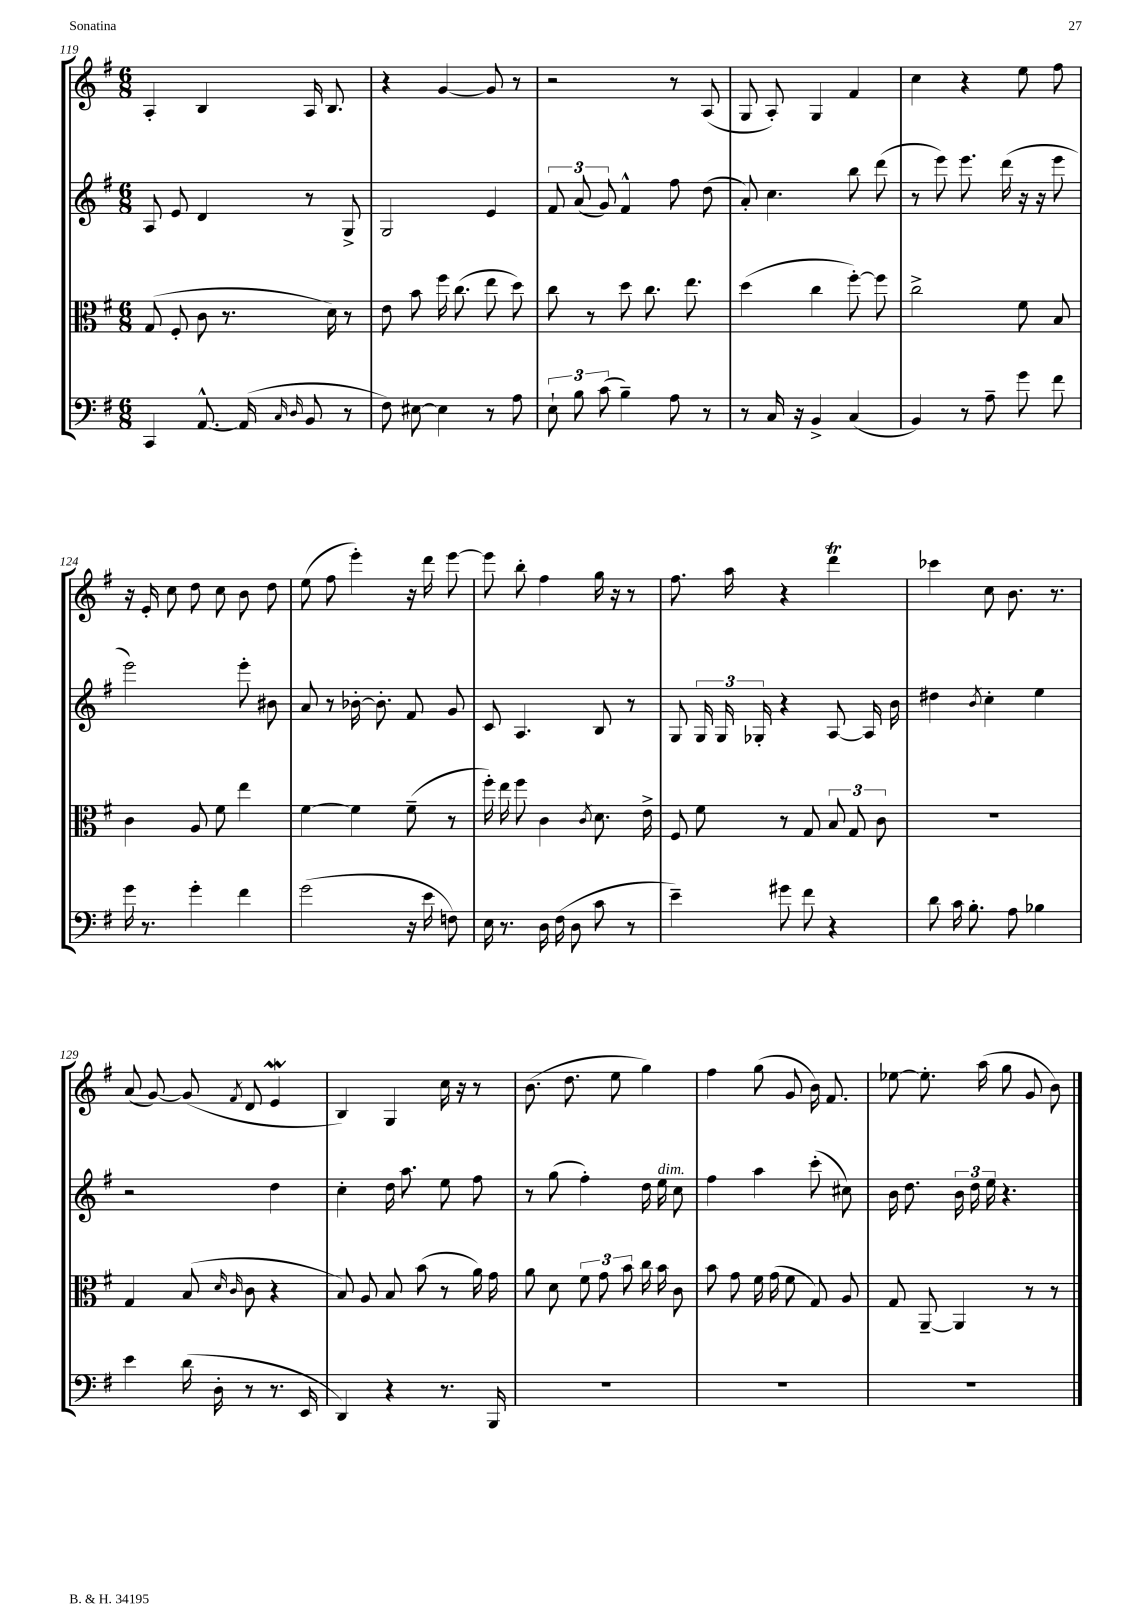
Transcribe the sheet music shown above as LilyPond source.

<<
\new StaffGroup <<
\new Staff = "s0" {
    \clef treble \key g \major \numericTimeSignature \time 6/8
    \autoBeamOff a4-. b4 a16 b8. |
    r4 g'4~ g'8 r8 |
    r2 r8 a8( |
    g8 a8-.) g4 fis'4 |
    c''4 r4 e''8 fis''8 |
    r16 e'16-. c''8 d''8 c''8 b'8 d''8 |
    e''8( fis''8 e'''4-.) r16 d'''16 e'''8~ |
    e'''8 b''8-. fis''4 g''16 r16 r8 |
    fis''8. a''16 r4 d'''4\trill |
    ces'''4 c''8 b'8. r8. |
    a'8( g'8~) g'8( \acciaccatura { fis'8 } d'8 e'4\mordent |
    b4) g4 c''16 r16 r8 |
    b'8.( d''8. e''8 g''4) |
    fis''4 g''8( g'8 b'16) fis'8. |
    ees''8~ ees''8.-. a''16( g''8 g'8 b'8) \bar "|." |
}
\new Staff = "s1" {
    \clef treble \key g \major \numericTimeSignature \time 6/8
    \autoBeamOff a8 e'8 d'4 r8 g8-> |
    g2 e'4 |
    \tuplet 3/2 { fis'8 a'8( g'8) } fis'4-^ fis''8 d''8( |
    a'8-.) c''4. b''8 d'''8( |
    r8 e'''8) e'''8. d'''16( r16 r16 e'''8 |
    e'''2) e'''8-. bis'8 |
    a'8 r8 bes'16~-. bes'8.-. fis'8 g'8 |
    c'8 a4. b8 r8 |
    g8 \tuplet 3/2 { g16 g16 ges16-. } r4 a8~ a16 b'16 |
    dis''4 \acciaccatura { b'8 } c''4-. e''4 |
    r2 d''4 |
    c''4-. d''16 a''8. e''8 fis''8 |
    r8 g''8( fis''4-.) d''16 e''16^\markup { \italic "dim." } c''8 |
    fis''4 a''4 c'''8-.( cis''8) |
    b'16 d''8. \tuplet 3/2 { b'16 d''16 e''16 } r4. \bar "|." |
}
\new Staff = "s2" {
    \clef alto \key g \major \numericTimeSignature \time 6/8
    \autoBeamOff g8( fis8-. c'8 r8. d'16) r8 |
    e'8 b'8 fis''16 c''8.( e''8 d''8) |
    c''8 r8 d''8 c''8. e''8. |
    d''4( c''4 fis''8~-.) fis''8 |
    c''2-> fis'8 b8 |
    c'4 a8 fis'8 e''4 |
    fis'4~ fis'4 fis'8--( r8 |
    fis''16-.) e''16 fis''8 c'4 \acciaccatura { c'8 } d'8. e'16-> |
    fis8 fis'8 r8 g8 \tuplet 3/2 { b8 g8 c'8 } |
    R2. |
    g4 b8( \grace { d'16 c'16 } c'8 r4 |
    b8) a8 b8 b'8( r8 a'16) g'16 |
    a'8 d'8 \tuplet 3/2 { fis'8 g'8 b'8 } c''16 b'16 c'8 |
    b'8 g'8 fis'16 g'16( fis'8 g8) a8 |
    g8 a,8~-- a,4 r8 r8 \bar "|." |
}
\new Staff = "s3" {
    \clef bass \key g \major \numericTimeSignature \time 6/8
    \autoBeamOff c,4 a,8.~-^ a,16( \grace { c16 d16 } b,8 r8 |
    fis8) eis8~ eis4 r8 a8 |
    \tuplet 3/2 { e8-! b8 c'8( } b4--) a8 r8 |
    r8 c16 r16 b,4-> c4( |
    b,4) r8 a8-- g'8 fis'8 |
    g'16 r8. g'4-. fis'4 |
    g'2( r16 e'16 f8) |
    e16 r8. d16 fis16( d8 c'8 r8 |
    e'4--) gis'8 fis'8 r4 |
    d'8 c'16 b8.-. a8 bes4 |
    e'4 d'16( d16-. r8 r8. e,16 |
    d,4) r4 r8. b,,16 |
    R2. |
    R2. |
    R2. \bar "|." |
}
>>
>>
\layout { \context { \Score currentBarNumber = #119 } }
